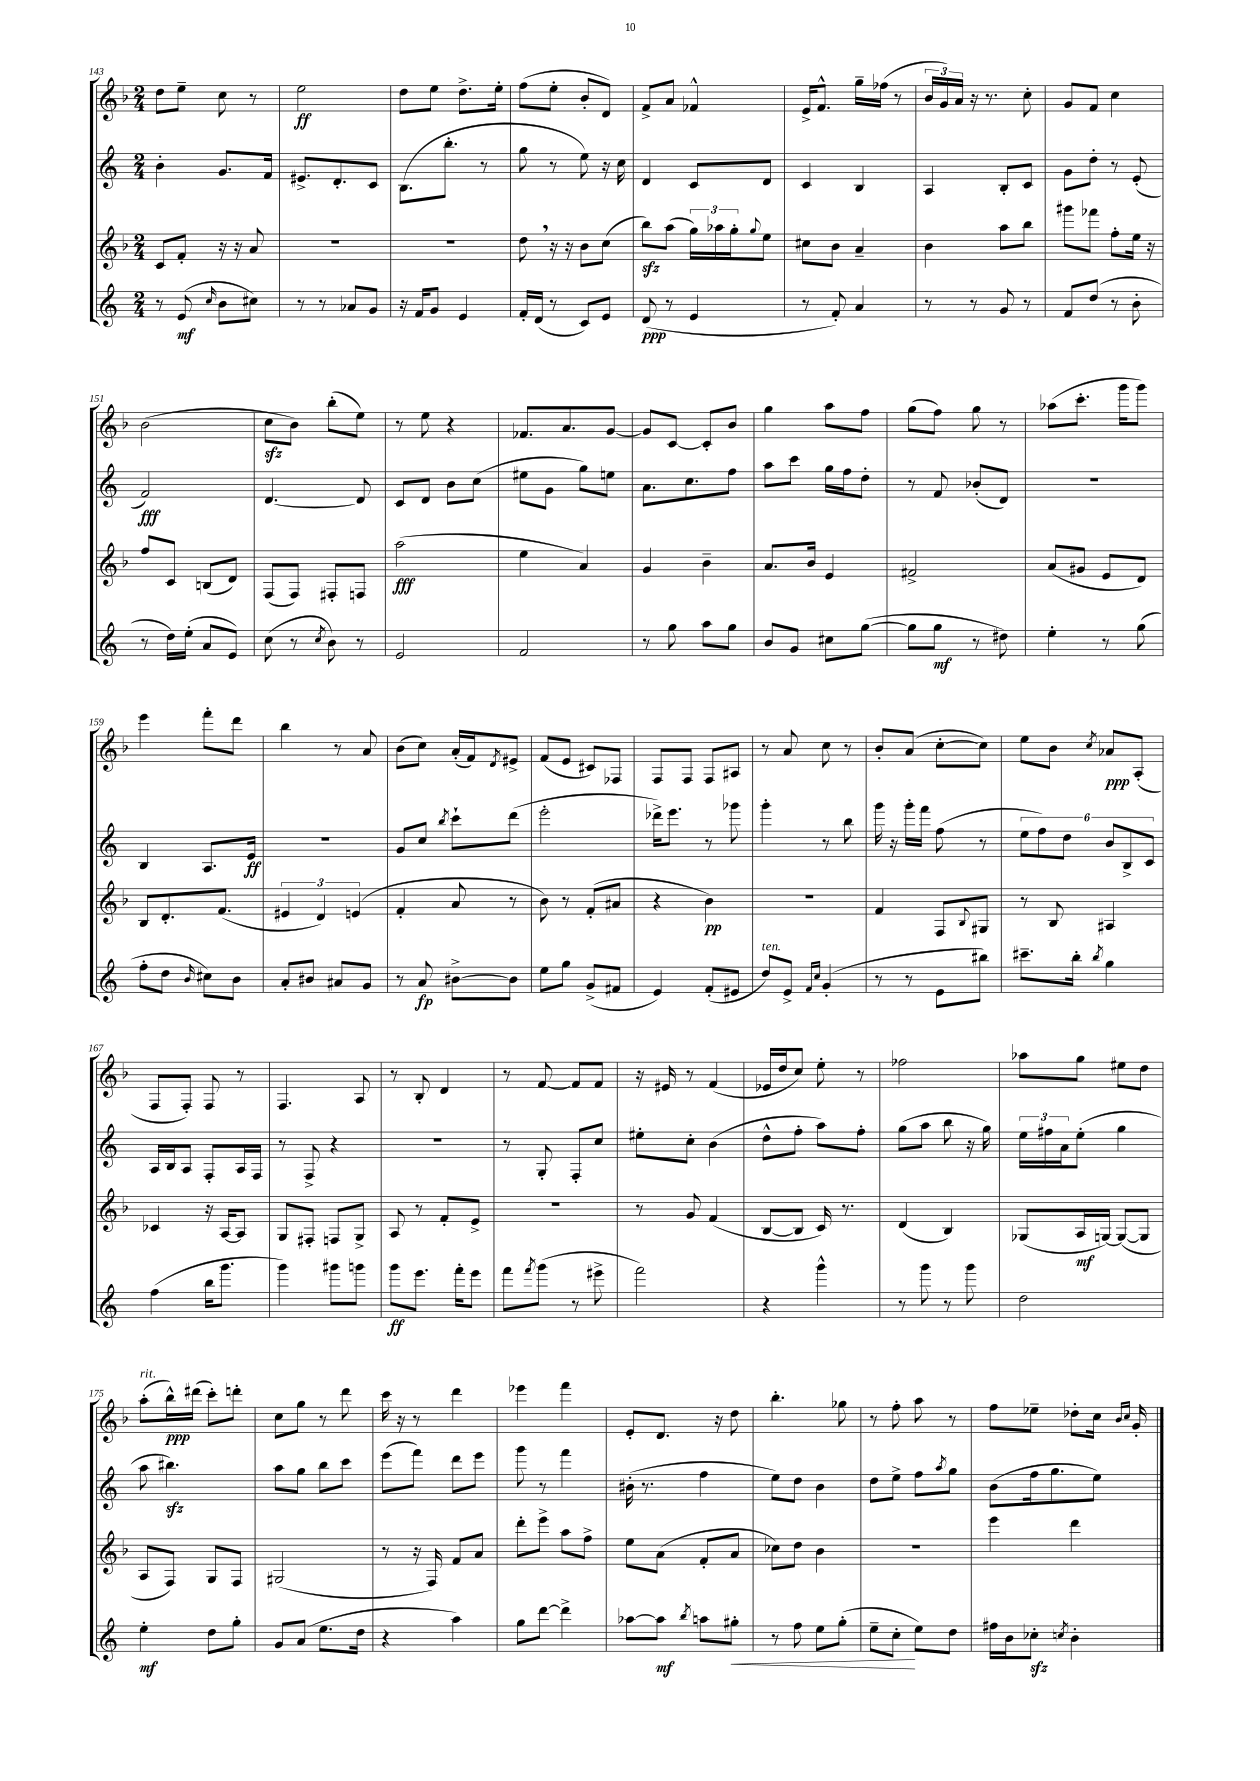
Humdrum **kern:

**kern	**kern	**kern	**kern
*staff4	*staff3	*staff2	*staff1
*clefG2	*clefG2	*clefG2	*clefG2
*k[]	*k[b-]	*k[]	*k[b-]
*M2/4	*M2/4	*M2/4	*M2/4
8r	8c	4b'	8dd
(8e	8f'	.	8ee~
16qqcc	.	.	.
8b	16r	8.g	8cc
.	16r	.	.
8cc#)	8a	.	8r
.	.	16f	.
=	=	=	=
8r	2r	8.e#^	2ee
8r	.	.	.
.	.	8.d'	.
8a-	.	.	.
8g	.	8c	.
=	=	=	=
16r	2r	(8.B	8dd
16f	.	.	.
8g	.	.	8ee
.	.	8.bb'	.
4e	.	.	8.dd^
.	.	8r	.
.	.	.	16ee'
=	=	=	=
16f'	8dd	8gg	(8ff
(16d	.	.	.
8r	16r	8r	8ee'
.	16r	.	.
8c)	8b-	8ee)	8b-'
8e	(8cc	16r	8d)
.	.	16cc	.
=	=	=	=
(8d	8bb-)	4d	8f^
8r	(8aa	.	8a
4e	24gg)	8c	4f-^^
.	24aa-	.	.
.	24gg'	.	.
.	8qqgg	.	.
.	8ee	8d	.
=	=	=	=
8r	8cc#	4c	16e^
.	.	.	8.f^^
8f')	8b-	.	.
4a	4a~	4B	16gg~
.	.	.	(16ff-
.	.	.	8r
=	=	=	=
8r	4b-	4A	24b-
.	.	.	24g)
.	.	.	24a
8r	.	.	16r
.	.	.	8.r
8g	8aa	8B'	.
8r	8bb-	8c	8cc'
=	=	=	=
8f	8ggg#	8g	8g
(8dd	8fff-	8dd'	8f
8r	8ff'	8r	4cc
8b'	16ee	(8e'	.
.	16r	.	.
=	=	=	=
8r	8ff	2f)	(2b-
16dd)	8c	.	.
(16ee'	.	.	.
8a	(8B	.	.
8e)	8d)	.	.
=	=	=	=
(8cc	(8F	[4.d	8cc
8r	8F)	.	8b-)
8qcc	.	.	.
8b)	8F#'	.	(8bb-'
8r	8F	8d]	8ee)
=	=	=	=
2e	(2aa	8c	8r
.	.	8d	8ee
.	.	8b	4r
.	.	(8cc	.
=	=	=	=
2f	4ee	8ee#	8.f-
.	.	8g	.
.	.	.	8.a
.	4a)	8gg)	.
.	.	8ee	[8g
=	=	=	=
8r	4g	8.a	8g]
8gg	.	.	[8c
.	.	8.cc	.
8aa	4b-~	.	8c']
8gg	.	8ff	8b-
=	=	=	=
8b	8.a	8aa	4gg
8g	.	8ccc	.
.	16b-	.	.
8cc#	4e	16gg	8aa
.	.	16ff	.
([8gg	.	8dd'	8ff
=	=	=	=
8gg]	2f#^	8r	(8gg
8gg	.	8f	8ff)
8r	.	(8b-'	8gg
8dd#)	.	8d)	8r
=	=	=	=
4ee'	(8a	2r	(8aa-
.	8g#	.	8.ccc'
8r	8e	.	.
.	.	.	16ggg
(8gg	8d)	.	8ggg)
=	=	=	=
8ff'	8B-	4B	4eee
8dd	8.d'	.	.
16qqb	.	.	.
8cc#)	.	8.A	8fff'
.	(8.f	.	.
8b	.	.	8ddd
.	.	16e	.
=	=	=	=
8a'	6e#	2r	4bb-
8b#	.	.	.
.	6d)	.	.
8a#	.	.	8r
.	(6e	.	.
8g	.	.	8a
=	=	=	=
8r	4f'	8g	(8b-
8a	.	8cc	8cc)
.	.	8qbb	.
[8b#^	8a	8ccc`	(16a'
.	.	.	16f)
.	.	.	8qd
8b#]	8r	(8ddd	8e#^
=	=	=	=
8ee	8b-)	2eee'	(8f
8gg	8r	.	8e
(8g^	(8f'	.	8c#)
8f#	8a#	.	8F-
=	=	=	=
4e)	4r	16ddd-^)	8F
.	.	8.eee	.
.	.	.	8F
(8f'	4b-)	8r	8F
8e#	.	8ggg-	8A#
=	=	=	=
8dd)	2r	4ggg'	8r
8e^	.	.	8a
16qqf	.	.	.
16qqcc	.	.	.
(4g'	.	8r	8cc
.	.	8bb	8r
=	=	=	=
8r	4f	16ggg	8b-'
.	.	16r	.
8r	.	16ggg'	(8a
.	.	16fff	.
8e	8F	(8ff	[8cc'
.	8qqB-	.	.
8bb#)	8G#	8r	8cc])
=	=	=	=
8.ccc#~	8r	12ee	8ee
.	.	12ff)	.
.	8B-	.	8b-
.	.	12dd	.
16bb'	.	.	.
8qbb	.	.	8qcc
4gg	4A#	12b	8a-
.	.	12B^	.
.	.	.	(8A'
.	.	12c	.
=	=	=	=
(4ff	4c-	16A	8F
.	.	16B	.
.	.	8A	8F')
16bb	16r	8F'	8F
8.ggg	[16A	.	.
.	8A]	16A	8r
.	.	16F	.
=	=	=	=
4ggg)	8G	8r	4.F
.	8F#'	8F^	.
8ggg#	8F	4r	.
8ggg	8G^	.	8A
=	=	=	=
8ggg	8A	2r	8r
8.eee	8r	.	8B-'
.	8f'	.	4d
16fff'	.	.	.
8eee	8e^	.	.
=	=	=	=
8fff	2r	8r	8r
8qfff	.	.	.
(8ggg	.	8G'	[8f
8r	.	8F'	8f]
8eee#^	.	8cc	8f
=	=	=	=
2fff)	8r	8ee#'	16r
.	.	.	16e#
.	8g	8cc'	8r
.	(4f	(4b	(4f
=	=	=	=
4r	[8B-	8dd^^	16e-
.	.	.	16dd
.	8B-]	8ff'	8cc)
4ggg^^	16c)	8aa)	8ee'
.	8.r	.	.
.	.	8ff'	8r
=	=	=	=
8r	(4d	(8gg	2ff-
8ggg	.	8aa	.
8r	4B-)	8bb	.
8ggg	.	16r	.
.	.	16gg)	.
=	=	=	=
2dd	(8G-	24ee	8aa-
.	.	24ff#	.
.	.	24a	.
.	16A	(8ee'	8gg
.	[16G)	.	.
.	(8G_	4gg	8ee#
.	8G]	.	8dd
=	=	=	=
4ee'	8A	8aa	(8aa'
.	8F)	4.bb#)	16bb-^^)
.	.	.	(16ddd#
8dd	8G	.	8ccc')
8gg'	8F	.	8ddd'
=	=	=	=
8g	(2G#	8aa	8cc
(8a	.	8gg	8gg
8.ee	.	8bb	8r
.	.	8ccc	8ddd
16dd	.	.	.
=	=	=	=
4r	8r	(8eee	16ccc
.	.	.	16r
.	16r	8fff)	8r
.	16F)	.	.
4aa)	8f	8ddd	4ddd
.	8a	8eee	.
=	=	=	=
8gg	8ddd'	8ggg	4eee-
[8ddd	8eee^	8r	.
4ddd^]	8aa	4fff	4fff
.	8ff^	.	.
=	=	=	=
[8aa-	8ee	(16b#'	8e'
.	.	8.r	.
8aa-]	(8a	.	8.d
8qbb	.	.	.
8aa	8f'	4ff	.
.	.	.	16r
8gg#'	8a	.	8dd
=	=	=	=
8r	8cc-)	8ee)	4.bb-'
8ff	8dd	8dd	.
8ee	4b-	4b	.
(8gg'	.	.	8gg-
=	=	=	=
8ee~	2r	8dd	8r
8cc'	.	8ee^	8ff'
8ee)	.	8ff	8aa
.	.	8qaa	.
8dd	.	8gg	8r
=	=	=	=
16ff#	4eee	(8b	8ff
16b	.	.	.
8cc-'	.	16ff	8ee-~
.	.	8.gg	.
8qcc	.	.	.
4b'	4ddd	.	8dd-'
.	.	8ee)	16cc
.	.	.	16qqb-
.	.	.	16qqcc
.	.	.	16g'
==	==	==	==
*-	*-	*-	*-
